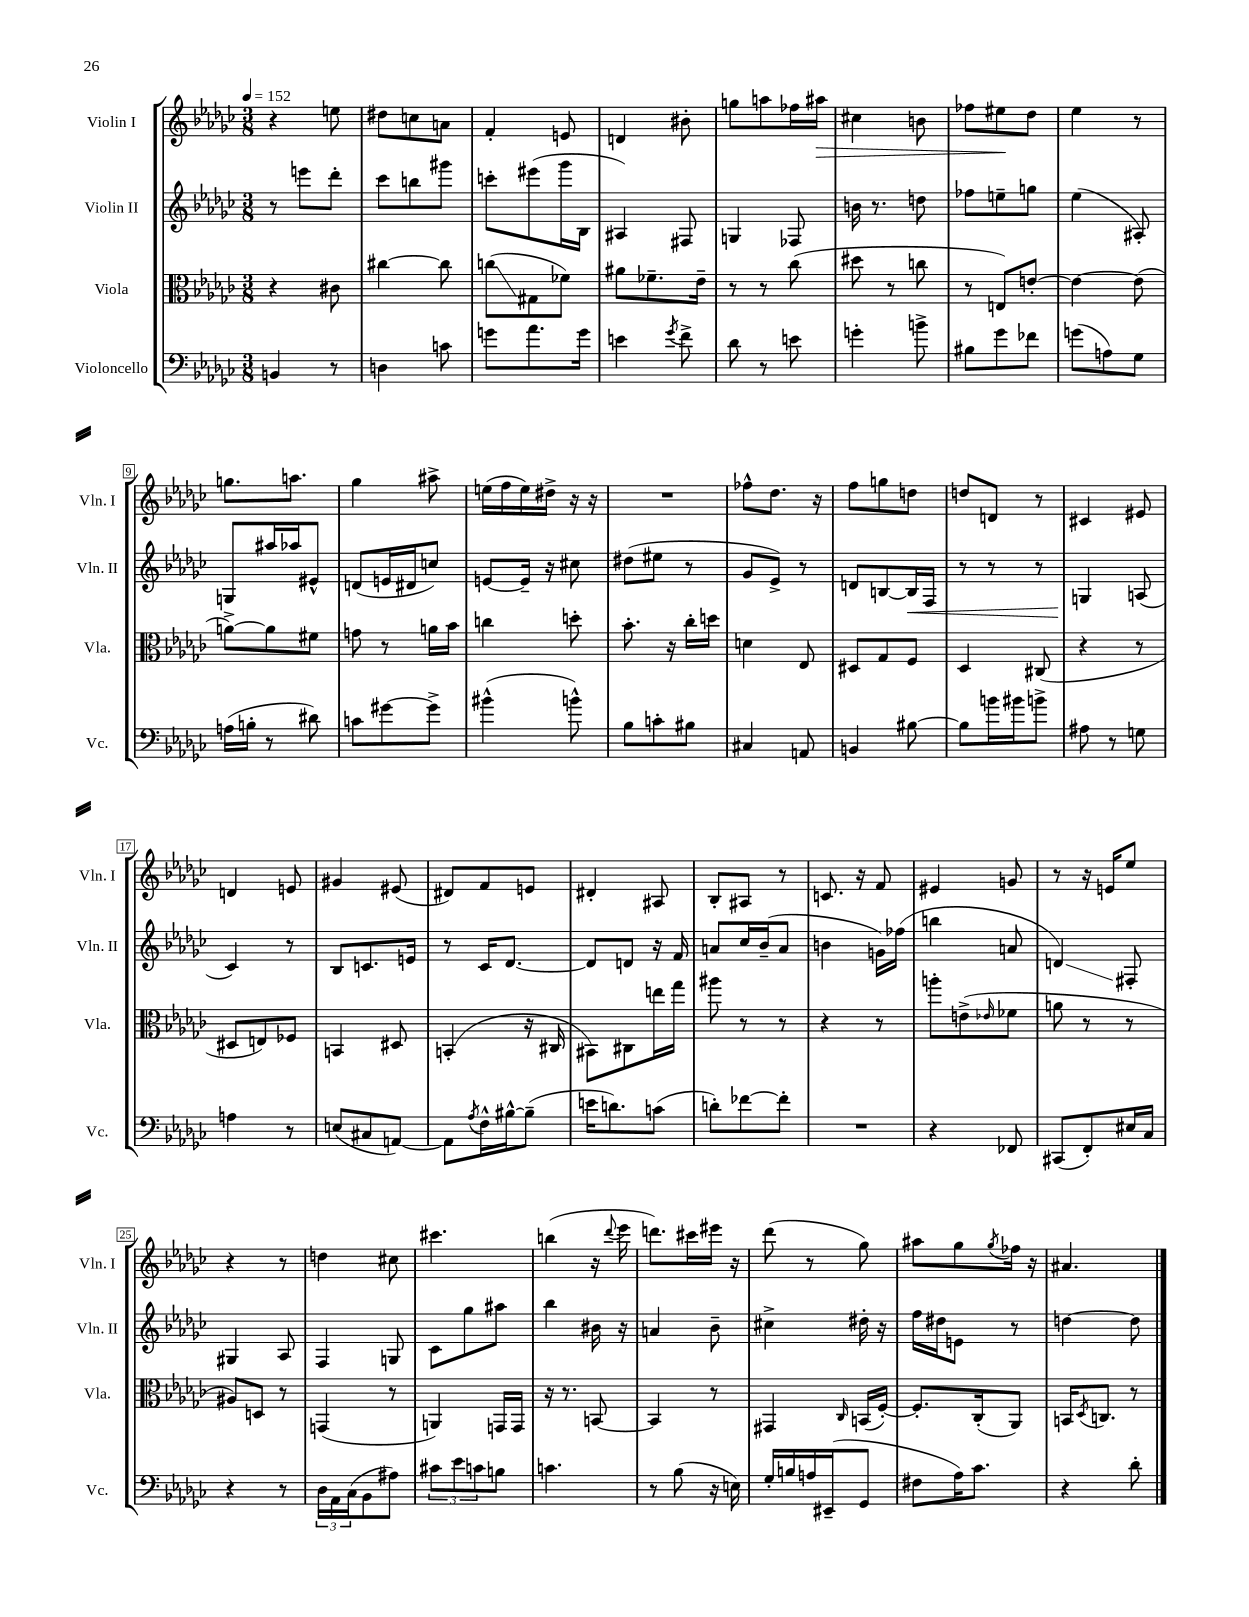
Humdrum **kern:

**kern	**kern	**kern	**kern
*staff4	*staff3	*staff2	*staff1
*clefF4	*clefC3	*clefG2	*clefG2
*k[b-e-a-d-g-c-]	*k[b-e-a-d-g-c-]	*k[b-e-a-d-g-c-]	*k[b-e-a-d-g-c-]
*M3/8	*M3/8	*M3/8	*M3/8
*MM152	*MM152	*MM152	*MM152
4BB	4r	8r	4r
.	.	8eee	.
8r	8c#	8ddd-'	8ee
=	=	=	=
4D	[4cc#	8ccc-	8dd#
.	.	8bb	8cc
8c	8cc#]	8ggg#	8a
=	=	=	=
8g	(8cc	8ccc'	4f'
8.a-	8G#	(8eee#	.
.	8f-)	16ggg-	8e
16g	.	16B-	.
=	=	=	=
4e	8a#	4A#)	4d
.	8.f-~	.	.
8qg-	.	.	.
8f^	.	8F#	8b#'
.	16e-~	.	.
=	=	=	=
8d-	8r	4G	8gg
8r	8r	.	8aa
8e	(8cc-	8F-	16ff-
.	.	.	16aa#
=	=	=	=
4g'	8dd#	16b	4cc#
.	.	8.r	.
.	8r	.	.
8b^	8cc	8dd	8b
=	=	=	=
8B#	8r	8ff-	8ff-
8g-	8E)	8ee~	8ee#
8f-	[8e'	8gg	8dd-
=	=	=	=
(8g	4e_	(4ee-	4ee-
8A)	.	.	.
8G-	(8e]	8A#')	8r
=	=	=	=
(16A	[8a^)	8G	8.gg
16B'	.	.	.
8r	8a]	16aa#	.
.	.	16aa-	8.aa
8d#)	8f#	8e#^^	.
=	=	=	=
8c	8g	(8d	4gg-
[8g#	8r	16e	.
.	.	16d#	.
8g#^]	16a	8cc)	8aa#^
.	16b-	.	.
=	=	=	=
(4b#^^	4cc	[8e	(16ee
.	.	.	16ff
.	.	16e~]	16ee)
.	.	16r	16dd#^
8b^^)	8dd'	8cc#	16r
.	.	.	16r
=	=	=	=
8B-	8.b-'	(8dd#	4.r
8c'	.	8ee#	.
.	16r	.	.
8B#	16cc-'	8r	.
.	16dd	.	.
=	=	=	=
4C#	4d	8g-	8ff-^^
.	.	8e-^)	8.dd-
8AA	8E-	8r	.
.	.	.	16r
=	=	=	=
4BB	8D#	8d	8ff
.	8G-	[8B	8gg
[8B#	8F	16B]	8dd
.	.	16F	.
=	=	=	=
8B#]	4D-	8r	8dd
16b	.	8r	8d
16b#	.	.	.
8b^	(8C#	8r	8r
=	=	=	=
8A#	4r	4G	4c#
8r	.	.	.
8G	8r	(8A	8e#
=	=	=	=
4A	8D#	4c-)	4d
.	8E)	.	.
8r	8F-	8r	8e
=	=	=	=
(8E	4BB	8B-	4g#
8C#	.	8.c	.
[8AA)	8D#	.	(8e#
.	.	16e	.
=	=	=	=
8AA]	(4BB'	8r	8d#)
8qA-	.	.	.
16F^^	.	16c-	8f
[16B#^^	.	[8.d-	.
(8B#~]	16r	.	8e
.	16C#	.	.
=	=	=	=
16e	8BB#)	8d-]	4d#'
8.d)	.	.	.
.	8C#	8d	.
(8c	16ee	16r	8A#
.	16gg-	16f	.
=	=	=	=
8d')	8aa#	8a	8B-'
[8f-	8r	16cc-	8A#
.	.	(16b-~	.
8f-']	8r	8a	8r
=	=	=	=
4.r	4r	4b	8.c
.	.	.	16r
.	8r	16g)	8f
.	.	(16ff-	.
=	=	=	=
4r	8aa'	4bb	4e#
.	(8e^	.	.
.	16qqe-	.	.
8FF-	8f-	8a	8g
=	=	=	=
(8CC#	8a	4d)	8r
8FF')	8r	.	16r
.	.	.	16e
16E#	8r	8F#'	8ee-
16C-	.	.	.
=	=	=	=
4r	8A#)	4G#	4r
.	8D	.	.
8r	8r	8A-	8r
=	=	=	=
24D-	(4GG	4F	4dd
24AA-	.	.	.
(24C-	.	.	.
8BB-	.	.	.
8A#)	8r	8G	8cc#
=	=	=	=
12c#	4AA)	8c-	4.ccc#
12e-	.	.	.
.	.	8gg-	.
12c	.	.	.
8B	16GG	8aa#	.
.	16GG	.	.
=	=	=	=
4.c	16r	4bb-	(4bb
.	8.r	.	.
.	[8BB	16b#	16r
.	.	.	8qqddd-
.	.	16r	16eee-
=	=	=	=
8r	4BB]	4a	8.ddd)
(8B-	.	.	.
.	.	.	16ccc#
16r	8r	8b-~	16eee#
16E)	.	.	16r
=	=	=	=
16G-'	4GG#	4cc#^	(8ddd-
16B	.	.	.
16A	.	.	8r
(16EE#~	.	.	.
.	16qqC-	.	.
8GG-	(16BB	16dd#'	8gg-)
.	[16F')	16r	.
=	=	=	=
8F#	8.F']	16ff	8aa#
.	.	16dd#	.
16A-)	.	8e	8gg-
8.c-	(16C-'	.	.
.	.	.	8qgg-
.	8AA-)	8r	16ff-
.	.	.	16r
=	=	=	=
4r	16BB	[4dd	4.a#
.	8qD-	.	.
.	8.C	.	.
8d-'	8r	8dd]	.
==	==	==	==
*-	*-	*-	*-
